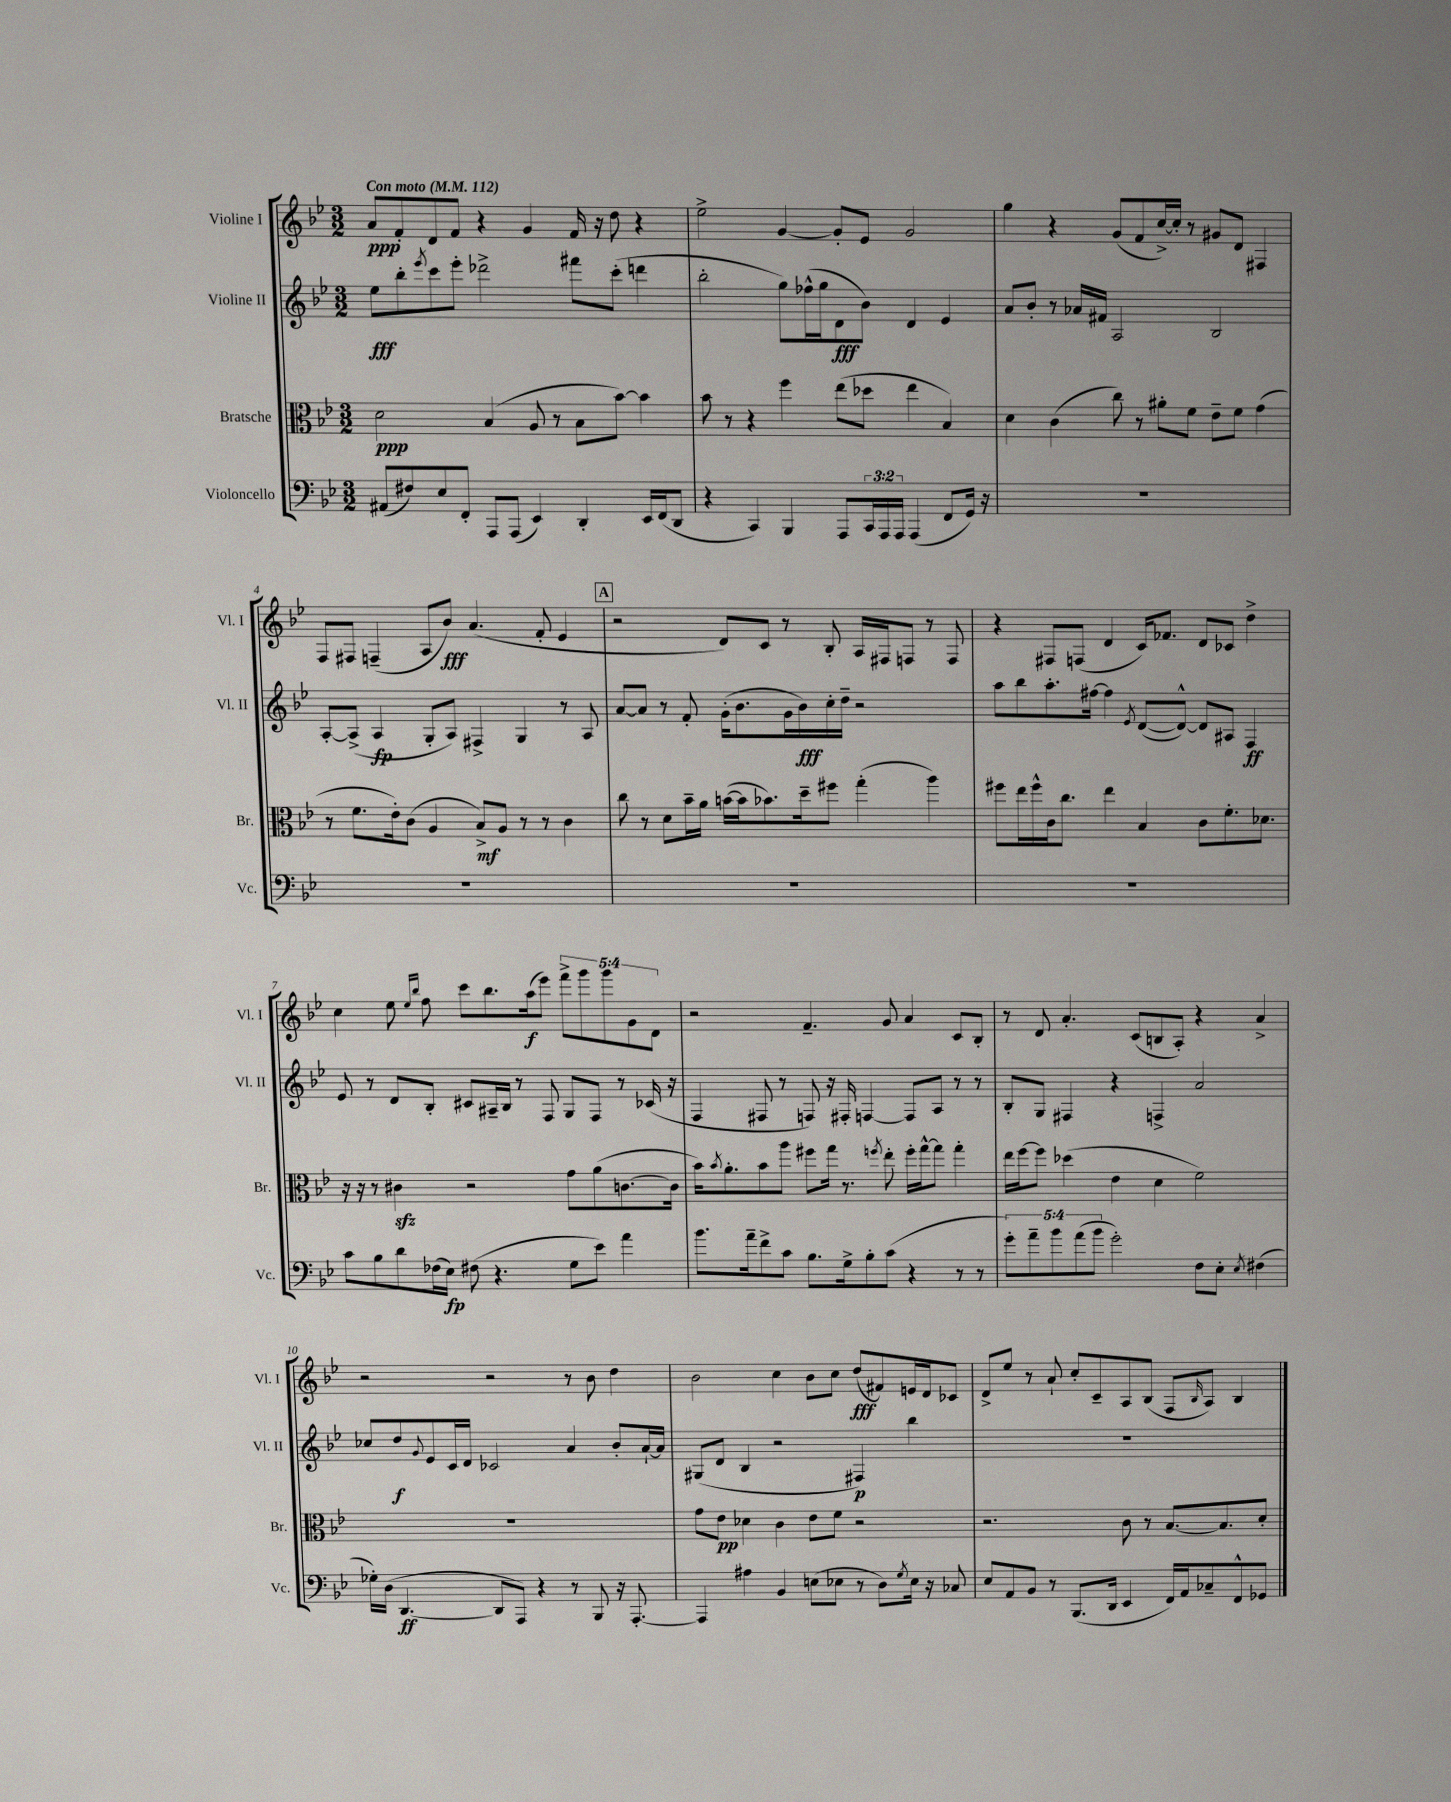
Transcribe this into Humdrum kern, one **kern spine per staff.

**kern	**dynam	**kern	**dynam	**kern	**dynam	**kern	**dynam
*part4	*part4	*part3	*part3	*part2	*part2	*part1	*part1
*staff4	*staff4	*staff3	*staff3	*staff2	*staff2	*staff1	*staff1
*I"Violoncello	*	*I"Bratsche	*	*I"Violine II	*	*I"Violine I	*
*I'Vc.	*	*I'Br.	*	*I'Vl. II	*	*I'Vl. I	*
*clefF4	*	*clefC3	*	*clefG2	*	*clefG2	*
*k[b-e-]	*	*k[b-e-]	*	*k[b-e-]	*	*k[b-e-]	*
*M3/2	*	*M3/2	*	*M3/2	*	*M3/2	*
*MM112	*	*MM112	*	*MM112	*	*MM112	*
=1	=1	=1	=1	=1	=1	=1	=1
!	!	!	!	!	!	!LO:TX:a:B:t=Con moto	!
(8AA#X/L	.	2d\	ppp	8ee-\L	fff	8a/L	ppp
8F#X/)	.	.	.	8bb-'\	.	8f'/	.
.	.	.	.	8qeee-/	.	.	.
8E-/	.	.	.	8ccc\	.	8d/	.
8FF'/J	.	.	.	8eee-'\J	.	8f/J	.
8AAA/L	.	(4B-/	.	2ddd-X^\	.	4r	.
(8AAA/J	.	.	.	.	.	.	.
4EE-/)	.	8A/	.	.	.	4g/	.
.	.	8r	.	.	.	.	.
4DD'/	.	8B-\L	.	8fff#X\L	.	16f/	.
.	.	.	.	.	.	16r	.
.	.	[8b-\J)	.	(8ccc'\J	.	8dd\	.
16EE-/LL	.	4b-\]	.	4dddn\	.	4r	.
(16FF/J	.	.	.	.	.	.	.
8DD/J	.	.	.	.	.	.	.
=2	=2	=2	=2	=2	=2	=2	=2
4r	.	8b-\	.	2bb-'\	.	2ee-^\	.
.	.	8r	.	.	.	.	.
4CC/)	.	4r	.	.	.	.	.
4BBB-/	.	4ff\	.	8gg\L)	.	[4g/	.
.	.	.	.	(16ff-X^^\L	.	.	.
.	.	.	.	16gg\J	.	.	.
8AAA/L	.	(8ee-\L	.	8d\	fff	8g'/L]	.
24CC/L	.	8dd-X\J	.	8b-\J)	.	8e-/J	.
24AAA/	.	.	.	.	.	.	.
24AAA/JJ	.	.	.	.	.	.	.
(4AAA/	.	4ee-\	.	4d/	.	2g/	.
8FF/L	.	4B-/)	.	4e-/	.	.	.
16GG/Jk)	.	.	.	.	.	.	.
16r	.	.	.	.	.	.	.
=3	=3	=3	=3	=3	=3	=3	=3
1.r	.	4d\	.	8a/L	.	4gg\	.
.	.	.	.	8b-'/J	.	.	.
.	.	(4c\	.	8r	.	4r	.
.	.	.	.	16a-X/LL	.	.	.
.	.	.	.	16f#X/JJ	.	.	.
.	.	8cc\)	.	2A/	.	(8g/L	.
.	.	8r	.	.	.	8f/	.
.	.	8a#X'\L	.	.	.	[16cc^/L)	.
.	.	.	.	.	.	16cc'/JJ]	.
.	.	8f\J	.	.	.	8r	.
.	.	8e-~\L	.	2B-/	.	8g#X/L	.
.	.	8f\J	.	.	.	8d/J	.
.	.	(4g\	.	.	.	4F#X/	.
!!LO:LB:g=z
=4	=4	=4	=4	=4	=4	=4	=4
1.r	.	8r	.	[8A'/L	.	8F/L	.
.	.	8.f\L	.	(8A^/J]	.	8F#X/J	.
.	.	.	.	4A/	fp	(4Fn~/	.
.	.	16e-'\k)	.	.	.	.	.
.	.	(8c\J	.	.	.	.	.
.	.	4A/	.	8G'/L	.	8A/L	.
.	.	.	.	8A/J)	.	8b-/J)	fff
.	.	8B-^/L)	mf	4F#X^/	.	(4.a/	.
.	.	8A/J	.	.	.	.	.
.	.	8r	.	4G/	.	.	.
.	.	8r	.	.	.	8f'/	.
.	.	4c\	.	8r	.	4e-/	.
.	.	.	.	8A/	.	.	.
!!LO:REH:place=s1:t=A
=5	=5	=5	=5	=5	=5	=5	=5
1.r	.	8cc\	.	[8a/L	.	2r	.
.	.	8r	.	8a/J]	.	.	.
.	.	8d\L	.	8r	.	.	.
.	.	16b-~\L	.	8f'/	.	.	.
.	.	16a\JJ	.	.	.	.	.
.	.	([16bn\LL	.	(16g'\KL	.	8d/L)	.
.	.	16b\J]	.	8.b-\	.	.	.
.	.	8.b-X\)	.	.	.	8c/J	.
.	.	.	.	16g\L	.	8r	.
.	.	16dd~\k	.	16b-\)	fff	.	.
.	.	8ff#X\J	.	16cc'\	.	8B-'/	.
.	.	.	.	16dd~\JJ	.	.	.
.	.	(4gg'\	.	2r	.	16A/LL	.
.	.	.	.	.	.	16F#X/J	.
.	.	.	.	.	.	8Fn/J	.
.	.	4aa\)	.	.	.	8r	.
.	.	.	.	.	.	8F/	.
=6	=6	=6	=6	=6	=6	=6	=6
1.r	.	8ff#X\L	.	8aa\L	.	4r	.
.	.	16ee-\L	.	8bb-\	.	.	.
.	.	16ff#^^\	.	.	.	.	.
.	.	16c\J	.	8.aa'\	.	8F#X/L	.
.	.	8.cc\J	.	.	.	.	.
.	.	.	.	.	.	(8Fn/J	.
.	.	.	.	[16ff#X\Jk	.	.	.
.	.	4ee-\	.	4ff#\]	.	4d/	.
.	.	.	.	8qe-/	.	.	.
.	.	4B-/	.	([8d/L	.	16c/KL)	.
.	.	.	.	.	.	8.f-X/J	.
.	.	.	.	8d^^/J_)	.	.	.
.	.	8c\L	.	8d/L]	.	8d/L	.
.	.	8.f'\	.	8A#X/J	.	8c-X/J	.
.	.	.	.	4F/	ff	4dd^\	.
.	.	8.d-X\J	.	.	.	.	.
!!LO:LB:g=z
=7	=7	=7	=7	=7	=7	=7	=7
8c\L	.	16r	.	8e-/	.	4cc\	.
.	.	16r	.	.	.	.	.
8B-\	.	8r	.	8r	.	.	.
8d\	.	4c#Xzz\	.	8d/L	.	8ee-\	.
.	.	.	.	.	.	16qqee-/LL	.
.	.	.	.	.	.	16qqbb-/JJ	.
(16F-X\L	.	.	.	8B-'/J	.	8ff\	.
16E-\JJ)	fp	.	.	.	.	.	.
(8F#X\	.	2r	.	8c#X/L	.	8ccc\L	.
4.r	.	.	.	16A#X~/L	.	8.bb-\	.
.	.	.	.	16B-/JJ	.	.	.
.	.	.	.	8r	.	.	.
.	.	.	.	.	.	(16aa\k	f
.	.	.	.	8F/	.	8eee-\J)	.
8G\L	.	8g\L	.	8G/L	.	10fff^\L	.
.	.	.	.	.	.	10ggg\	.
8e-\J)	.	(8a\	.	8F/J	.	.	.
.	.	.	.	.	.	10ggg\	.
4a\	.	[8.cn\	.	8r	.	.	.
.	.	.	.	.	.	10g\	.
.	.	.	.	(16c-X/	.	.	.
.	.	.	.	.	.	10d\J	.
.	.	16c\Jk]	.	16r	.	.	.
=8	=8	=8	=8	=8	=8	=8	=8
8.b-\L	.	16b-\KL)	.	4F/	.	2r	.
.	.	8qb-/	.	.	.	.	.
.	.	8.a'\	.	.	.	.	.
16a~\k	.	.	.	.	.	.	.
8f^\	.	8b-\	.	8F#X/	.	.	.
8c\J	.	8aa\J	.	8r	.	.	.
8.B-\L	.	8ff#X\L	.	8Fn/)	.	4.f~/	.
.	.	16gg\Jk	.	16r	.	.	.
16G^\k	.	8.r	.	16F#X'/	.	.	.
8B-'\	.	.	.	[4Fn/	.	.	.
.	.	8qffn/	.	.	.	.	.
(8c\J	.	8ee-'\	.	.	.	8g/	.
4r	.	16ff'\LL	.	8F/L]	.	4a/	.
.	.	[16gg^^\J	.	.	.	.	.
.	.	8gg\J]	.	8A/J	.	.	.
8r	.	4gg'\	.	8r	.	8c/L	.
8r	.	.	.	8r	.	8B-'/J	.
=9	=9	=9	=9	=9	=9	=9	=9
10g'\L)	.	16ee-\LL	.	8B-'/L	.	8r	.
.	.	[16ff\J	.	.	.	.	.
10a~\	.	.	.	.	.	.	.
.	.	8ff\J]	.	8G/J	.	8d/	.
10b-\	.	.	.	.	.	.	.
.	.	(4dd-X\	.	4F#X/	.	4.a'/	.
(10a\	.	.	.	.	.	.	.
10b-\J	.	.	.	.	.	.	.
2g'\)	.	4e-\	.	4r	.	.	.
.	.	.	.	.	.	(8c/L	.
.	.	4d\	.	4Fn^/	.	8Bn/	.
.	.	.	.	.	.	8A'/J)	.
8F\L	.	2f\)	.	2a/	.	4r	.
8E-'\J	.	.	.	.	.	.	.
8qE-/	.	.	.	.	.	.	.
(4F#X\	.	.	.	.	.	4a^/	.
!!LO:LB:g=z
=10	=10	=10	=10	=10	=10	=10	=10
16G-X'\LL)	.	1.r	.	8cc-X/L	.	2r	.
(16D\JJ	.	.	.	.	.	.	.
[4.DD/	ff	.	.	8dd/	f	.	.
.	.	.	.	8qqg/	.	.	.
.	.	.	.	8e-/	.	.	.
.	.	.	.	16c/L	.	.	.
.	.	.	.	16d/JJ	.	.	.
8DD/L]	.	.	.	2c-X/	.	2r	.
8AAA/J)	.	.	.	.	.	.	.
4r	.	.	.	.	.	.	.
8r	.	.	.	4a/	.	8r	.
8BBB-/	.	.	.	.	.	8b-\	.
16r	.	.	.	8b-'/L	.	4dd\	.
[8.AAA'/	.	.	.	.	.	.	.
.	.	.	.	[16a`/L	.	.	.
.	.	.	.	16a/JJ]	.	.	.
=11	=11	=11	=11	=11	=11	=11	=11
4AAA/]	.	8g\L	.	(8G#X/L	.	2b-\	.
.	.	8e-\J	pp	8d/J	.	.	.
4A#X\	.	4d-X\	.	4B-/	.	.	.
4BB-/	.	4c\	.	2r	.	4cc\	.
(8En\L	.	8e-\L	.	.	.	8b-\L	.
8E-X\J	.	8f\J	.	.	.	8cc\J	.
8r	.	2r	.	4F#X/)	p	(8dd/L	fff
8D\L)	.	.	.	.	.	8f#X/)	.
8qG/	.	.	.	.	.	.	.
16E-\Jk	.	.	.	4bb-\	.	16en/L	.
16r	.	.	.	.	.	16d/J	.
8C-X/	.	.	.	.	.	8c-X/J	.
=12	=12	=12	=12	=12	=12	=12	=12
8E-/L	.	2.r	.	1.r	.	8d^/L	.
8AA/	.	.	.	.	.	8ee-/J	.
8BB-/J	.	.	.	.	.	8r	.
8r	.	.	.	.	.	8a`/	.
(8.BBB-/L	.	.	.	.	.	8cc'/L	.
.	.	.	.	.	.	8c~/	.
16DD/Jk	.	.	.	.	.	.	.
4EE-/	.	8c\	.	.	.	8A/	.
.	.	8r	.	.	.	(8B-/J	.
16FF/LL)	.	[8.B-/L	.	.	.	8F/L	.
16AA/J	.	.	.	.	.	.	.
.	.	.	.	.	.	16qqB-/	.
8C-X~/	.	.	.	.	.	8A/J)	.
.	.	8.B-/]	.	.	.	.	.
8FF^^/	.	.	.	.	.	4B-/	.
8GG-X/J	.	8d'/J	.	.	.	.	.
==	==	==	==	==	==	==	==
*-	*-	*-	*-	*-	*-	*-	*-
